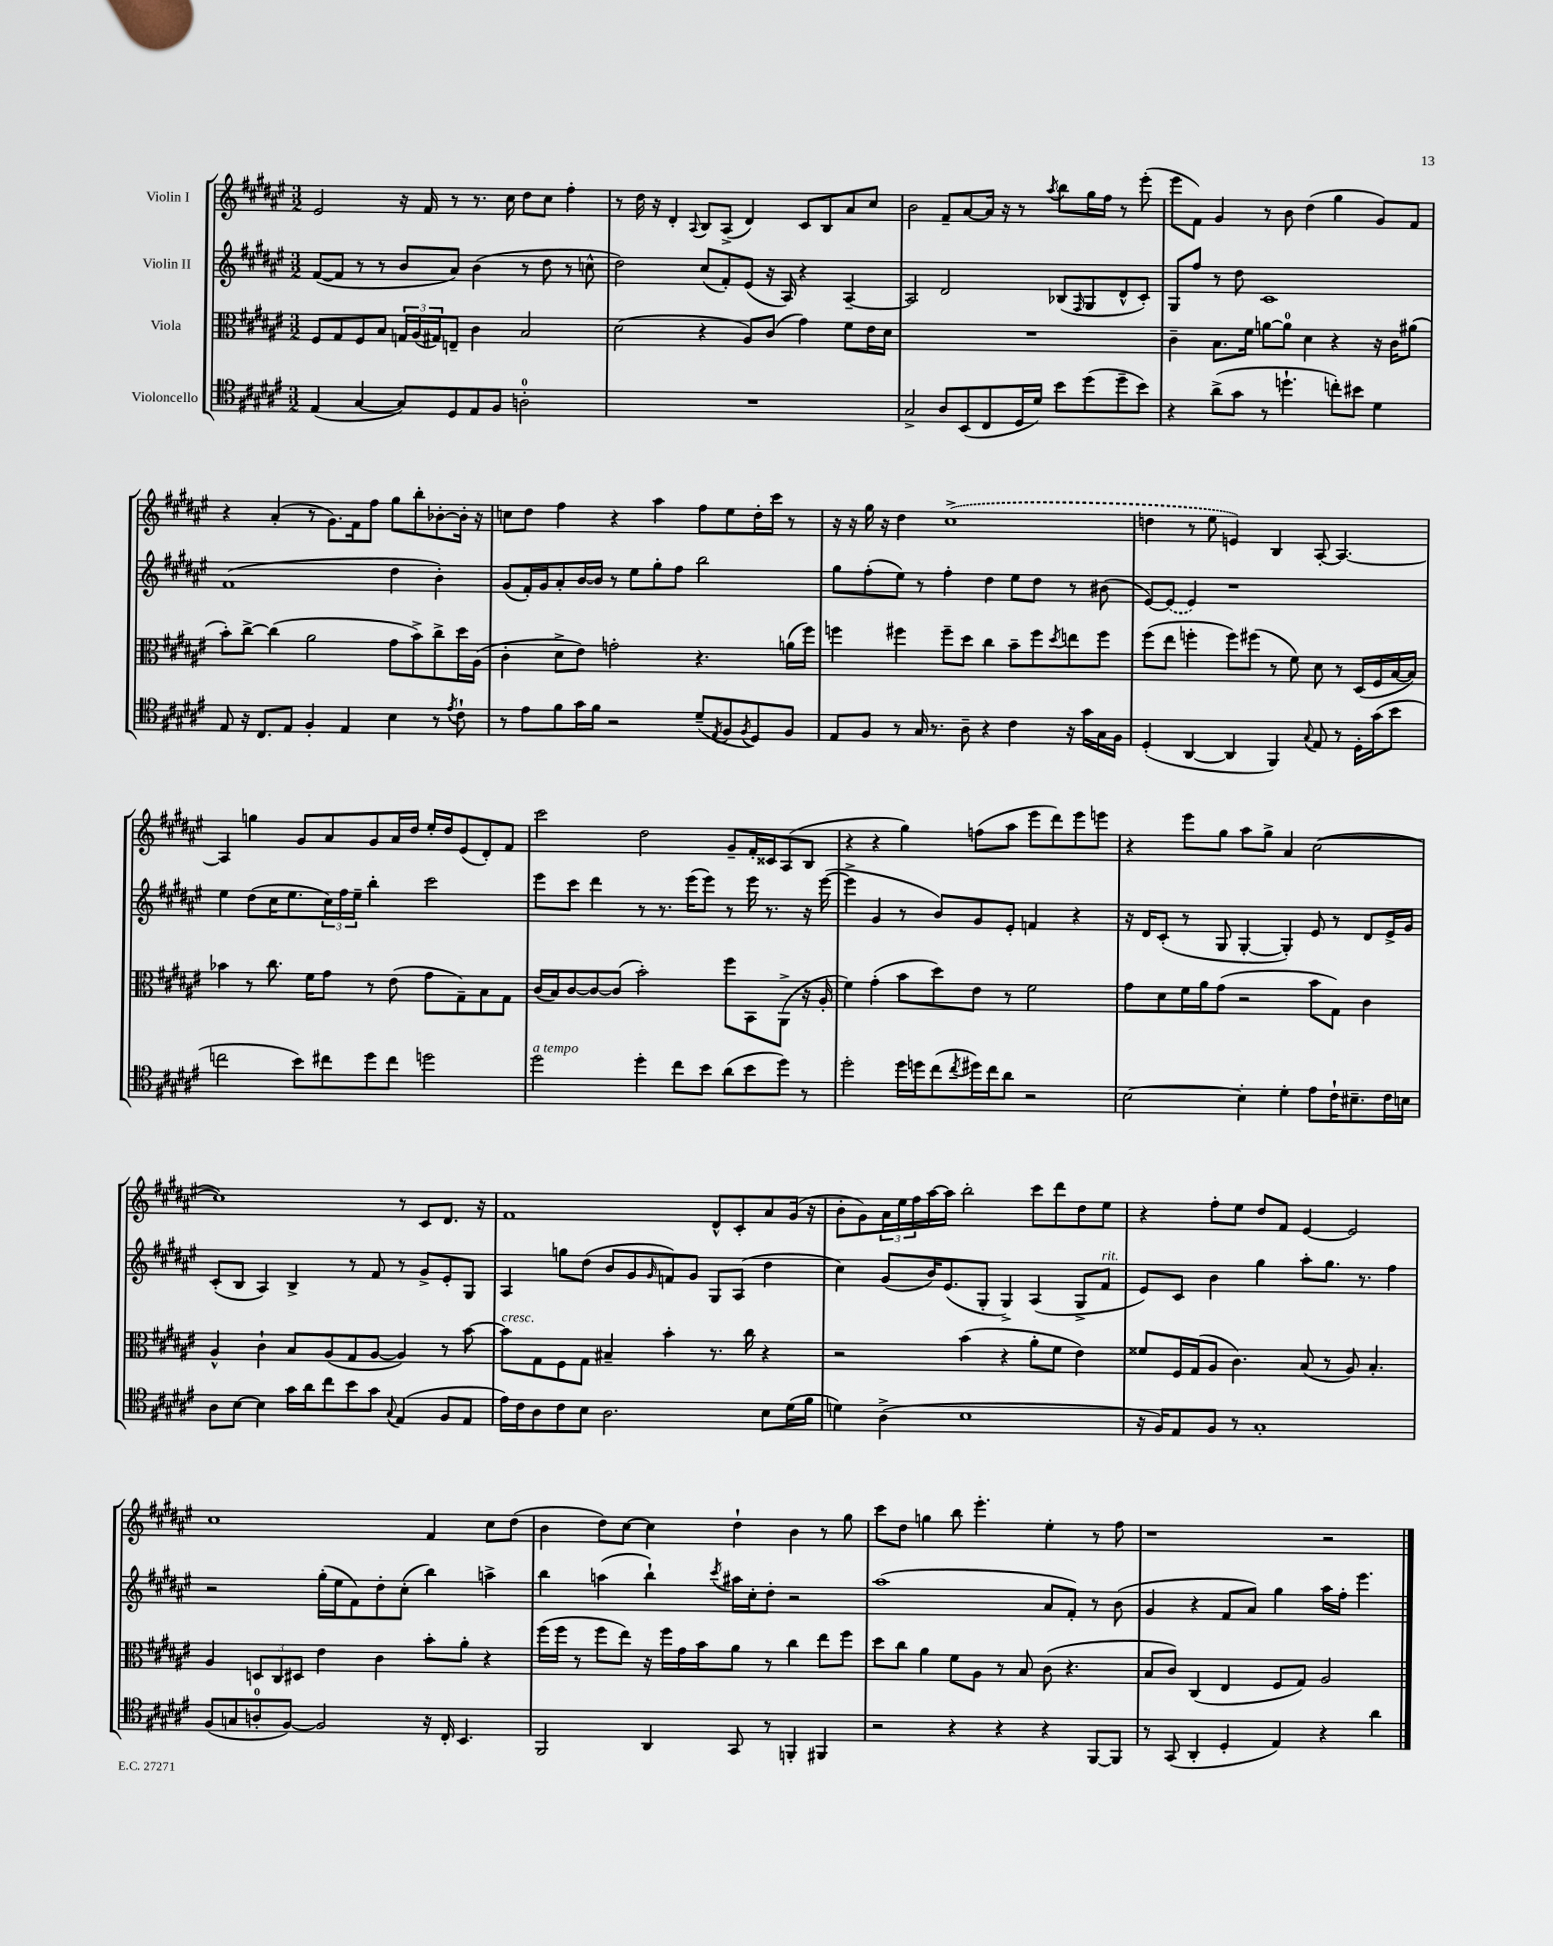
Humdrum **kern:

**kern	**kern	**kern	**kern
*staff4	*staff3	*staff2	*staff1
*clefC4	*clefC3	*clefG2	*clefG2
*k[f#c#g#d#a#e#]	*k[f#c#g#d#a#e#]	*k[f#c#g#d#a#e#]	*k[f#c#g#d#a#e#]
*M3/2	*M3/2	*M3/2	*M3/2
(4E#/	8F#/L	([8f#/L	2e#/
.	8G#/	8f#/]J	.
[4G#/	8F#/	8r	.
.	8B/J	8r	.
8G#/]L)	24G/LL	8b/L	16r
.	(24A#/	.	.
.	.	.	16f#/
.	24G#/J)	.	.
8D#/	8E~/J	8a#/J)	8r
8E#/	4c#\	(4b\	8.r
8F#/J	.	.	.
.	.	.	16cc#\
2A'\	2B/	8r	8dd#\L
.	.	8dd#\	8cc#\J
.	.	8r	4ff#'\
.	.	8cc^^\	.
=	=	=	=
1.r	(2d#\	2dd#\)	8r
.	.	.	16dd#\
.	.	.	16r
.	.	.	4d#'/
.	.	.	8qqA#/
.	4r	(8cc#/L	8B/L
.	.	8f#'/)	(8A#^/J
.	8A#/L)	(8e#/J	4d#/)
.	(8c#/J	16r	.
.	.	16A#/)	.
.	4g#\)	4r	8c#/L
.	.	.	8B/
.	8f#\L	[4A#~/	8a#/
.	16e#\L	.	8cc#/J
.	16d#\JJ	.	.
=	=	=	=
2G#^/	1.r	2A#/]	2b\
8A#/L	.	2d#/	8f#~/L
(8BB/	.	.	[8a#/
8C#/	.	.	16a#/]Jk
.	.	.	16r
16D#/L	.	.	8r
16d#/JJ)	.	.	.
.	.	.	8qaa#/
8b\L	.	(8B-/L	8bb\L
.	.	16qqF#/	.
(8dd#\	.	8G#/	16gg#\L
.	.	.	16ff#\JJ
8dd#~\	.	8d#^^/	8r
8b\J)	.	8c#'/J)	(8eee#'\
=	=	=	=
4r	4c#~\	8G#/L	8eee#\L
.	.	8ff#/J	8f#\J)
(8a#^\L	8.B\L	8r	4g#/
8g#\J	.	8dd#\	.
.	16f#\Jk	.	.
8r	[8a\L	1c#	8r
4.dd`\	8a\]J	.	8b\
.	4d#\	.	(4dd#\
8cc'\L)	4r	.	4gg#\
8b#\J	.	.	.
4d#\	16r	.	8g#/L)
.	16c#\LK	.	.
.	(8a#\J	.	8f#/J
=	=	=	=
8E#/	8b'\L)	(1f#	4r
16r	[8cc#^\J	.	.
8.C#/L	.	.	.
.	(4cc#\]	.	(4a#'/
8E#/J	.	.	.
4F#'/	2a#\	.	8r
.	.	.	8.g#\L)
4E#/	.	.	.
.	.	.	16f#\k
.	.	.	8ff#\J
4B\	8g#\L	4dd#\	8gg#\L
.	8b^\)	.	8bb'\
8r	8cc#^\	4b'\)	[8b-'\
8qe#/	.	.	.
8c#`\	16dd#\L	.	16b-'\]Jk
.	(16A#\JJ	.	16r
=	=	=	=
8r	4c#'\	(8g#/L	8cc\L
8e#\L	.	16f#'/L)	8dd#\J
.	.	16g#/J	.
8f#\	8d#^\L	8a#'/	4ff#\
16g#\L	8e#\J)	[16b/L	.
16f#\JJ	.	16b/]JJ	.
2r	2g'\	8r	4r
.	.	8ee#\L	.
.	.	8gg#'\	4aa#\
.	.	8ff#\J	.
(8d#~/L	4.r	2bb\	8ff#\L
8qE#/	.	.	.
8F#/	.	.	8ee#\
8qF#/	.	.	.
8D#/)	.	.	16dd#'\L
.	.	.	16ccc#\JJ
8F#/J	(16a\LL	.	8r
.	16ff#\JJ)	.	.
=	=	=	=
8E#/L	4ff\	8gg#\L	16r
.	.	.	16r
8F#/J	.	(8ff#'\	16gg#\
.	.	.	16r
8r	4ff#\	8ee#\J)	4dd#\
16G#/	.	8r	.
8.r	.	.	.
.	8ff#~\L	4ff#'\	(1cc#^
8A#~\	8dd#\J	.	.
4r	4cc#\	4dd#\	.
4c#\	8b~\L	8ee#\L	.
.	8ff#\	8dd#\J	.
.	8qdd#/	.	.
16r	8ee\	8r	.
16g#\LL	.	.	.
16G#\	8ff#\J	(8b#\	.
16F#\JJ	.	.	.
=	=	=	=
(4D#'/	(8ff#\L	[8e#/L)	4dd\
.	8ee#\J	(8e#/]J	.
[4AA#/	4ff'\	4e#/)	8r
.	.	.	8ee#\
4AA#/]	8ff\L)	1r	4e/)
.	(8ff#\J	.	.
4FF#/)	8r	.	4B/
.	8f#\)	.	.
8qqG#/	.	.	.
8E#/	8d#\	.	[8A#'/
8r	8r	.	4.A#/_
16D#'\LL	(16D#/LL	.	.
(16g#\J	16F#/	.	.
8b\J	[16B/	.	.
.	16B/]JJ)	.	.
=	=	=	=
2cc\	4b-\	4ee#\	4A#/]
.	8r	(8dd#\L	4gg\
.	8.cc#\	16cc#\K	.
.	.	8.ee#\	.
8b\L)	.	.	8g#/L
.	16f#\LK	.	.
8cc#\	8g#\J	24cc#\L)	8a#/
.	.	24ff#\	.
.	.	24ee#~\JJ	.
8dd#\	8r	4bb'\	8g#/
8cc#\J	(8e#\	.	16a#/L
.	.	.	16dd#/JJ
2dd\	8g#\L	2ccc#\	16ee#'/LL
.	.	.	16dd#/J
.	8G#~\)	.	(8e#/
.	8B\	.	8d#'/)
.	8G#\J	.	8f#/J
=	=	=	=
2dd#\	(16c#/LL	8eee#\L	2ccc#\
.	16B/J)	.	.
.	[8c#/	8ccc#\J	.
.	8c#/_	4ddd#\	.
.	(8c#/]J	.	.
4dd#'\	2b'\)	8r	2dd#\
.	.	8.r	.
8cc#\L	.	.	.
.	.	(16eee#\LK	.
8b\J	.	8eee#\J)	.
(8a#\L	8ff#\L	8r	8g#~/L
8b\	8BB\	16eee#\	16f#'/L
.	.	8.r	16c##/J
8dd#\J)	(8AA#^\J	.	(8A#/
8r	16r	16r	8B/J
.	16A#'/	([16eee#\	.
=	=	=	=
2dd#'\	4f#\)	4eee#^\]	4r
.	(4g#'\	4g#/	4r
16dd#\LL	8b\L	8r	4gg#\)
16dd\J	.	.	.
(8cc#\	8dd#\)	8b/L)	.
8qcc#/	.	.	.
16dd#\L)	8e#\J	8g#/	(8ff\L
16cc#\J	.	.	.
8a#\J	8r	8e#'/J	8aa#\J
2r	2f#\	4f/	8eee#\L
.	.	.	8ddd#\)
.	.	4r	8eee#\
.	.	.	8eee\J
=	=	=	=
[2B\	8g#\L	16r	4r
.	.	16d#/LK	.
.	8d#\	(8c#'/J	.
.	16f#\L	8r	8eee#\L
.	16a#\J	.	.
.	(8g#\J	8G#/	8gg#\J
4B'\]	2r	[4G#'/	8aa#\L
.	.	.	8gg#^\J
4d#'\	.	4G#'/])	4a#/
8e#\L	8b\L	8e#/	([2cc#\
16c#`\K	8G#\J)	8r	.
8.B#~\	.	.	.
.	4c#\	8d#/L	.
16c#\L	.	16e#^/L	.
16B\JJ	.	16g#/JJ	.
=	=	=	=
8A#\L	4A#^^/	(8c#'/L	1cc#])
[8B\J	.	8B/J	.
4B\]	4c#`\	4A#/)	.
16g#\LL	8B/L	4B^/	.
16a#\J	.	.	.
8cc#\	(8A#/	.	.
8b\	8G#/	8r	.
8g#\J	[8A#/J	8f#/	.
8qqG#/	.	.	.
(4E#/	4A#/])	8r	8r
.	.	8g#^/L	8c#/L
8F#/L	8r	8e#'/	8.d#/J
8E#/J	[8b\	8G#/J	.
.	.	.	16r
=	=	=	=
16e#\LL)	8b\]L	4A#/	1f#
16c#\J	.	.	.
8A#\	8G#\	.	.
8c#\	8F#\	8gg\L	.
8B\J	8G#\J	(8dd#\J	.
2.A#\	4B#~/	8b/L	.
.	.	8g#/	.
.	.	16qqg#/	.
.	4b'\	8f/)	.
.	.	8g#/J	.
.	8.r	8G#/L	8d#^^/L
.	.	(8A#/J	8c#'/
.	16cc#\	.	.
8B\L	4r	4dd#\	8a#/
(16d#\L	.	.	(16g#/Jk
16f#\JJ	.	.	16r
=	=	=	=
4d\)	2r	4cc#\)	8b'\L
.	.	.	8g#\)
(4A#^\	.	(8g#/L	24a#\L
.	.	.	24ee#\
.	.	.	24ff#\
.	.	16b/K)	[16aa#\
.	.	(8.e#/	16aa#\]JJ
1B	(4b\	.	2bb'\
.	.	8G#'/J	.
.	4r	4G#^/)	.
.	8a#'\L	(4A#/	8ccc#\L
.	8f#\J	.	8ddd#\
.	4e#\)	8G#^/L	8dd#\
.	.	8f#/J	8ee#\J
=	=	=	=
16r	8f##/L	8e#/L)	4r
16F#/LK)	.	.	.
8E#/	16F#/L	8c#/J	.
.	(16G#/J	.	.
8F#/J	8A#/J	4b\	8ff#'\L
8r	4.c#\)	.	8ee#\J
1G#'	.	4gg#\	8dd#/L
.	.	.	8f#/J
.	(8B/	8aa#'\L	[4e#/
.	8r	8.gg#\J	.
.	8A#/)	.	2e#/]
.	.	8.r	.
.	4.B'/	.	.
.	.	4ff#\	.
=	=	=	=
(8F#/L	4A#/	2r	1cc#
8G/	.	.	.
8A'/	12D/L	.	.
.	12C#/	.	.
[8F#/J)	.	.	.
.	12D#/J	.	.
2F#/]	4e#\	(16gg#'\LL	.
.	.	16ee#\J	.
.	.	8f#\)	.
.	4c#\	8dd#'\	.
.	.	(8cc#'\J	.
16r	8b'\L	4bb\)	4f#/
16C#'/	.	.	.
4.BB/	8a#'\J	.	.
.	4r	4aa^\	8cc#\L
.	.	.	(8dd#\J
=	=	=	=
2FF#/	(16ff#\LL	4bb\	4b\
.	16ff#\JJ	.	.
.	8r	.	.
.	8ff#\L	(4aa\	8dd#\L)
.	8ee#\J)	.	[8cc#\J
4AA#/	16r	4bb`\)	4cc#\]
.	16ff#\LL	.	.
.	16g#\	.	.
.	16b\J	.	.
.	.	8qccc#/	.
8GG#/	8a#\J	16aa#\LL	4dd#`\
.	.	16cc#'\J	.
8r	8r	8dd#'\J	.
4FF'/	4cc#\	2r	4b\
4FF#/	8ee#\L	.	8r
.	8ff#\J	.	8gg#\
=	=	=	=
2r	8dd#\L	(1aa#	8ccc#\L
.	8cc#\J	.	8dd#\J
.	4a#\	.	4gg\
4r	8f#\L	.	8bb\
.	8A#\J	.	4.eee#'\
4r	8r	.	.
.	8B/	.	.
4r	(8c#\	8a#/L	4ee#'\
.	4.r	8f#'/J)	.
[8FF#/L	.	8r	8r
8FF#/]J	.	(8b\	8ff#\
=	=	=	=
8r	8B/L	4g#/	1r
(8GG#/	8c#/J)	.	.
4AA#'/	(4C#/	4r	.
4D#'/	4E#/	8f#/L	.
.	.	8a#/J)	.
4E#/)	8F#/L	4gg#\	.
.	8G#/J)	.	.
4r	2A#/	16aa#\LL	2r
.	.	16ff#'\JJ	.
.	.	4.eee#\	.
4a#\	.	.	.
==	==	==	==
*-	*-	*-	*-
